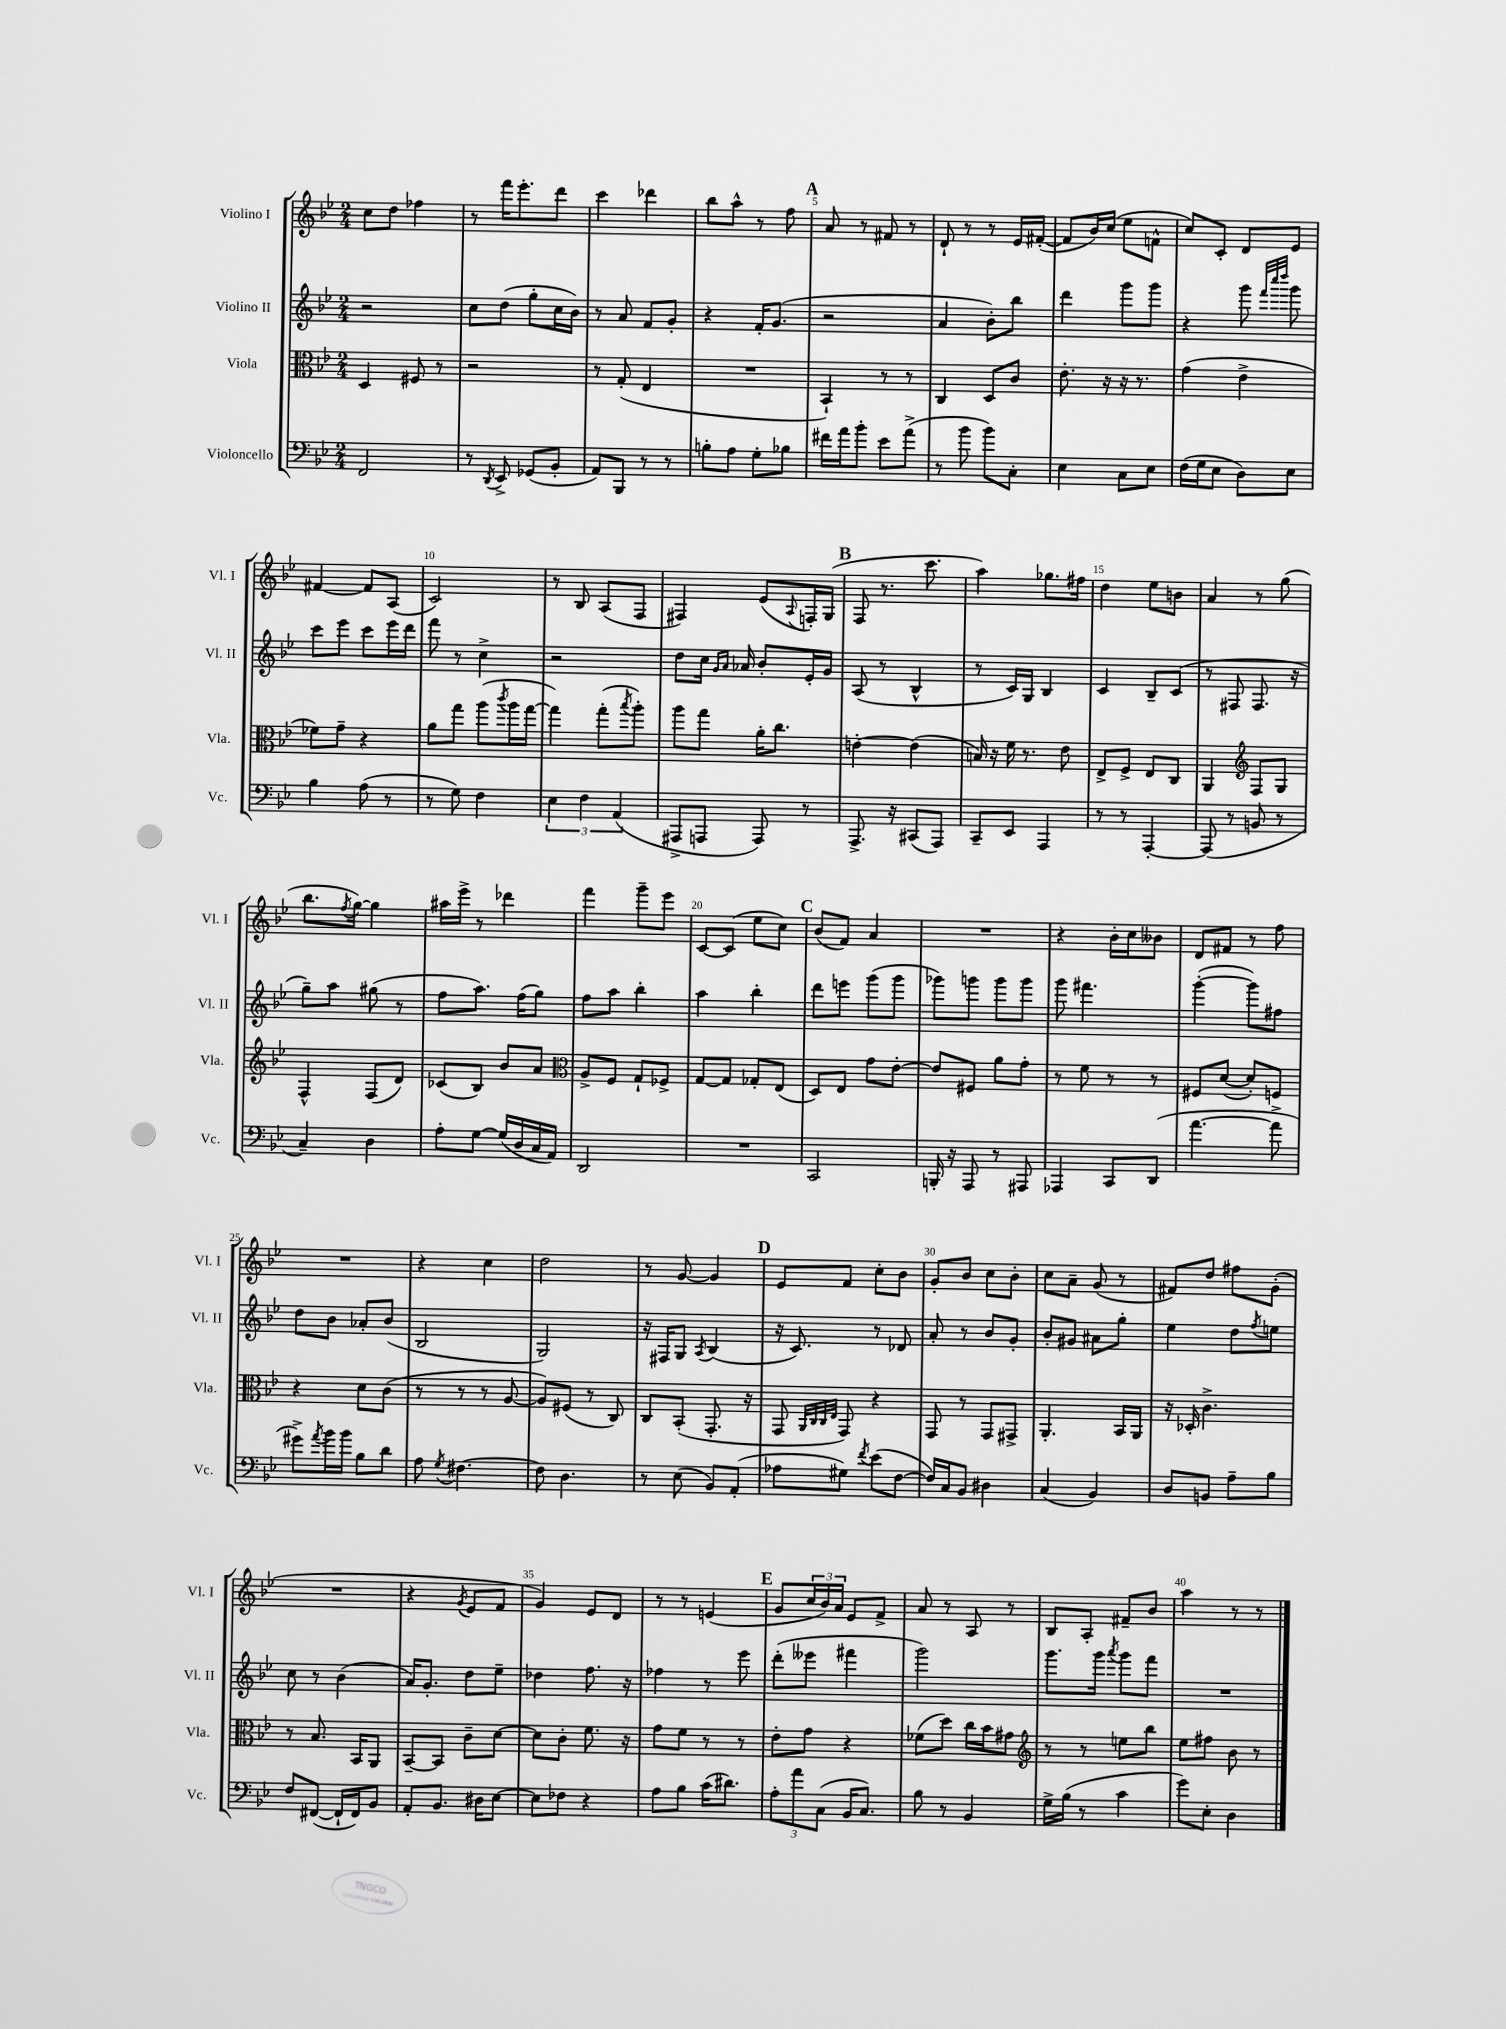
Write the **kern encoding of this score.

**kern	**kern	**kern	**kern
*staff4	*staff3	*staff2	*staff1
*clefF4	*clefC3	*clefG2	*clefG2
*k[b-e-]	*k[b-e-]	*k[b-e-]	*k[b-e-]
*M2/4	*M2/4	*M2/4	*M2/4
2FF	4D	2r	8cc
.	.	.	8dd
.	8F#	.	4ff-
.	8r	.	.
=	=	=	=
8r	2r	8cc	8r
8qDD	.	.	.
8EE-^	.	(8dd	16fff
.	.	.	8.eee-'
(8GG-	.	8gg'	.
8BB-'	.	16cc	8ddd
.	.	16b-)	.
=	=	=	=
8AA)	8r	8r	4ccc
8BBB-	(8G'	8a	.
8r	4E-	8f	4ddd-
8r	.	8g'	.
=	=	=	=
8B'	2r	4r	8bb-
8A	.	.	8aa^^
8G'	.	16f'	8r
.	.	(8.g	.
8B-	.	.	8ff
=	=	=	=
16f#	4BB-`)	2r	8a
16a	.	.	.
8b-'	.	.	8r
8e-	8r	.	8f#
(8a^	8r	.	8r
=	=	=	=
8r	4C	4a	8d`
8b-	.	.	8r
8b-)	8D	8b-')	8r
8C'	8c	8bb-	16e-
.	.	.	([16f#'
=	=	=	=
4E-	8.e-'	4ddd	8f#]
.	.	.	16b-)
.	16r	.	(16cc
8C	16r	8ggg	8ee-
.	8.r	.	.
8E-	.	8ggg	8f^^
=	=	=	=
(16F	(4g	4r	8cc)
16G	.	.	.
8E-	.	.	8c'
8D)	4e-^	8ggg	8d
.	.	32qqfff	.
.	.	32qqcccc	.
.	.	32qqdddd	.
8E-	.	8ggg	8e-
=	=	=	=
4B-	8f-)	8ccc	[4f#
.	8g~	8eee-	.
(8A	4r	8ccc	8f#]
8r	.	16eee-	(8A
.	.	16ddd	.
=	=	=	=
8r	8a	8fff	2c)
8G)	8gg	8r	.
4F	(8aa	4cc^	.
.	8qccc	.	.
.	16aa	.	.
.	[16gg	.	.
=	=	=	=
6E-	4gg])	2r	8r
.	.	.	8B-
6F	.	.	.
.	(8gg'	.	(8A
(6AA	.	.	.
.	8qbb-	.	.
.	8aa')	.	8F
=	=	=	=
8AAA#^	8aa	8dd	4F#)
8AAA	8gg	16cc	.
.	.	16qqg	.
.	.	16qqa	.
.	.	16a-	.
8AAA)	16a'	8b-'	(8e-
.	8.cc	.	.
.	.	.	8qqA
8r	.	16e-'	16F')
.	.	16g	(16G
=	=	=	=
8.AAA^	[4e'	(8A	8F
.	.	8r	8.r
16r	.	.	.
(8CC#	(4e]	4B-^^	.
.	.	.	8.ccc
8AAA)	.	.	.
=	=	=	=
8CC~	16B)	8r	4aa)
.	16r	.	.
8EE-	16f	16c)	.
.	8.r	16G	.
4AAA	.	4B-	8.gg-
.	8e-	.	.
.	.	.	16ff#
=	=	=	=
8r	8E-^	4c	4dd
8r	8F^	.	.
[4AAA'	8E-	8B-~	8ee-
.	8C	(8c	8b
=	=	=	=
(8AAA]	4AA	8r	4a
8r	.	8F#	.
*	*clefG2	*	*
8BB	8F	8.F#	8r
8r	8G	.	(8gg
.	.	16r	.
=	=	=	=
4C~)	4F^^	8gg~)	8.bb-
.	.	8aa	.
.	.	.	8qff
.	.	.	[16gg)
4D	(8F	(8gg#	4gg]
.	8d)	8r	.
=	=	=	=
8A'	(8c-	8ff	16aa#
.	.	.	16eee-^
[8G	8B-)	8.aa)	8r
(16G]	8b-	.	4ddd-
16D	.	(16ff	.
16C	8a	8gg)	.
16AA)	.	.	.
=	=	=	=
*	*clefC3	*	*
2DD	8A^	8ff	4fff
.	8F	8aa	.
.	8G`	4bb-'	8ggg~
.	8F-^	.	8eee-
=	=	=	=
2r	[8G	4aa	[8c
.	8G]	.	(8c]
.	8G-'	4bb-'	8ee-
.	(8E-	.	8cc)
=	=	=	=
2CC	8D)	8ddd	(8b-
.	8E-	8eee	8f)
.	8g	(8ggg	4a
.	[8e-'	8ggg	.
=	=	=	=
16BBB'	8e-]	8ggg-)	2r
16r	.	.	.
8AAA	8F#	8ggg	.
8r	8a	8ggg	.
8AAA#	8g'	8ggg	.
=	=	=	=
4AAA-	8r	8ggg	4r
.	8f	4.fff#	.
8CC	8r	.	16b-'
.	.	.	16cc
(8DD	8r	.	8b--
=	=	=	=
[4.a	8F#	([4ggg'	8d
.	([8d	.	8f#
.	8d'])	8ggg])	8r
8a^]	8F	8ff#	8ff
=	=	=	=
8g#^)	4r	8dd	2r
8qa	.	.	.
16b-	.	8b-	.
16b-	.	.	.
8B-	8d	8a-'	.
8d	(8c	(8b-	.
=	=	=	=
8A	8r	2B-	4r
8qG	.	.	.
[4.F#	8r	.	.
.	8r	.	4cc
.	[8A	.	.
=	=	=	=
8F#]	8A])	2G)	2dd
4.D	(8F#	.	.
.	8r	.	.
.	8C)	.	.
=	=	=	=
8r	8C	16r	8r
.	.	16F#	.
(8E-	(8BB-'	8G	[8g
.	.	8qA	.
8BB-)	8.GG'	(4B-	4g]
(8AA'	.	.	.
.	16r	.	.
=	=	=	=
8A-	8GG	16r	8e-
.	.	8.c)	.
.	32qqAA	.	.
.	32qqC	.	.
.	32qqC	.	.
.	32qqE-	.	.
8G#)	8GG)	.	8f
8qf	.	.	.
(8e-	4r	8r	8cc'
[8F	.	8d-	8b-
=	=	=	=
16F])	8GG	8a'	8g'
16C	.	.	.
8BB-	8r	8r	8b-
4D#	8GG	8b-	8cc
.	8GG#^	8g'	8b-'
=	=	=	=
(4C	4.AA'	8b-'	8cc
.	.	8g#	8a~
4BB-)	.	8a#	(8g
.	16BB-	8gg'	8r
.	16AA	.	.
=	=	=	=
8D	16r	4ee-	8f#)
.	16D-'	.	.
8BB	4.c^	.	8dd
8A~	.	8dd	8ff#
.	.	8qff	.
8B-	.	8ee	(8g'
=	=	=	=
8F	8r	8cc	2r
([8FF#	8.B-	8r	.
16FF#`]	.	(4b-	.
16FF#)	16BB-	.	.
8BB-	8AA	.	.
=	=	=	=
8AA'	[8BB-~	16a)	4r
.	.	8.g'	.
8.BB-	8BB-]	.	.
.	.	.	8qg
.	8c~	8dd	8e-
16D#	.	.	.
[8E-	[8d	8ee-~	8f
=	=	=	=
8E-]	8d]	4dd-	4g)
8F-	8c'	.	.
4r	8.f	8.ff	8e-
.	.	.	8d
.	16r	16r	.
=	=	=	=
8A	8g	4ff-	8r
8B-	8f	.	8r
(16c	8r	8r	(4e
8.d#)	.	.	.
.	8r	8eee-	.
=	=	=	=
12A'	8e-'	(8ddd'	8g
12a	.	.	.
.	8g	8eee--	24cc
(12C	.	.	24b-)
.	.	.	24a
16BB-	4r	4fff#	8e-
8.C)	.	.	.
.	.	.	8f^
=	=	=	=
8B-	(8f-	2ggg)	8a
8r	8dd)	.	8r
4BB-	16cc	.	8A
.	16b-	.	.
.	8g#	.	8r
=	=	=	=
*	*clefG2	*	*
16G^	8r	8.ggg	8B-
(16B-	.	.	.
8r	8r	.	8A'
.	.	16ggg	.
.	.	8qaaa	.
4c	8ee	8ggg	8f#~
.	8bb-	8fff	8b-
=	=	=	=
8g)	8ee-	2r	4aa
8E-'	8ff#	.	.
4D	8b-	.	8r
.	8r	.	8r
==	==	==	==
*-	*-	*-	*-
